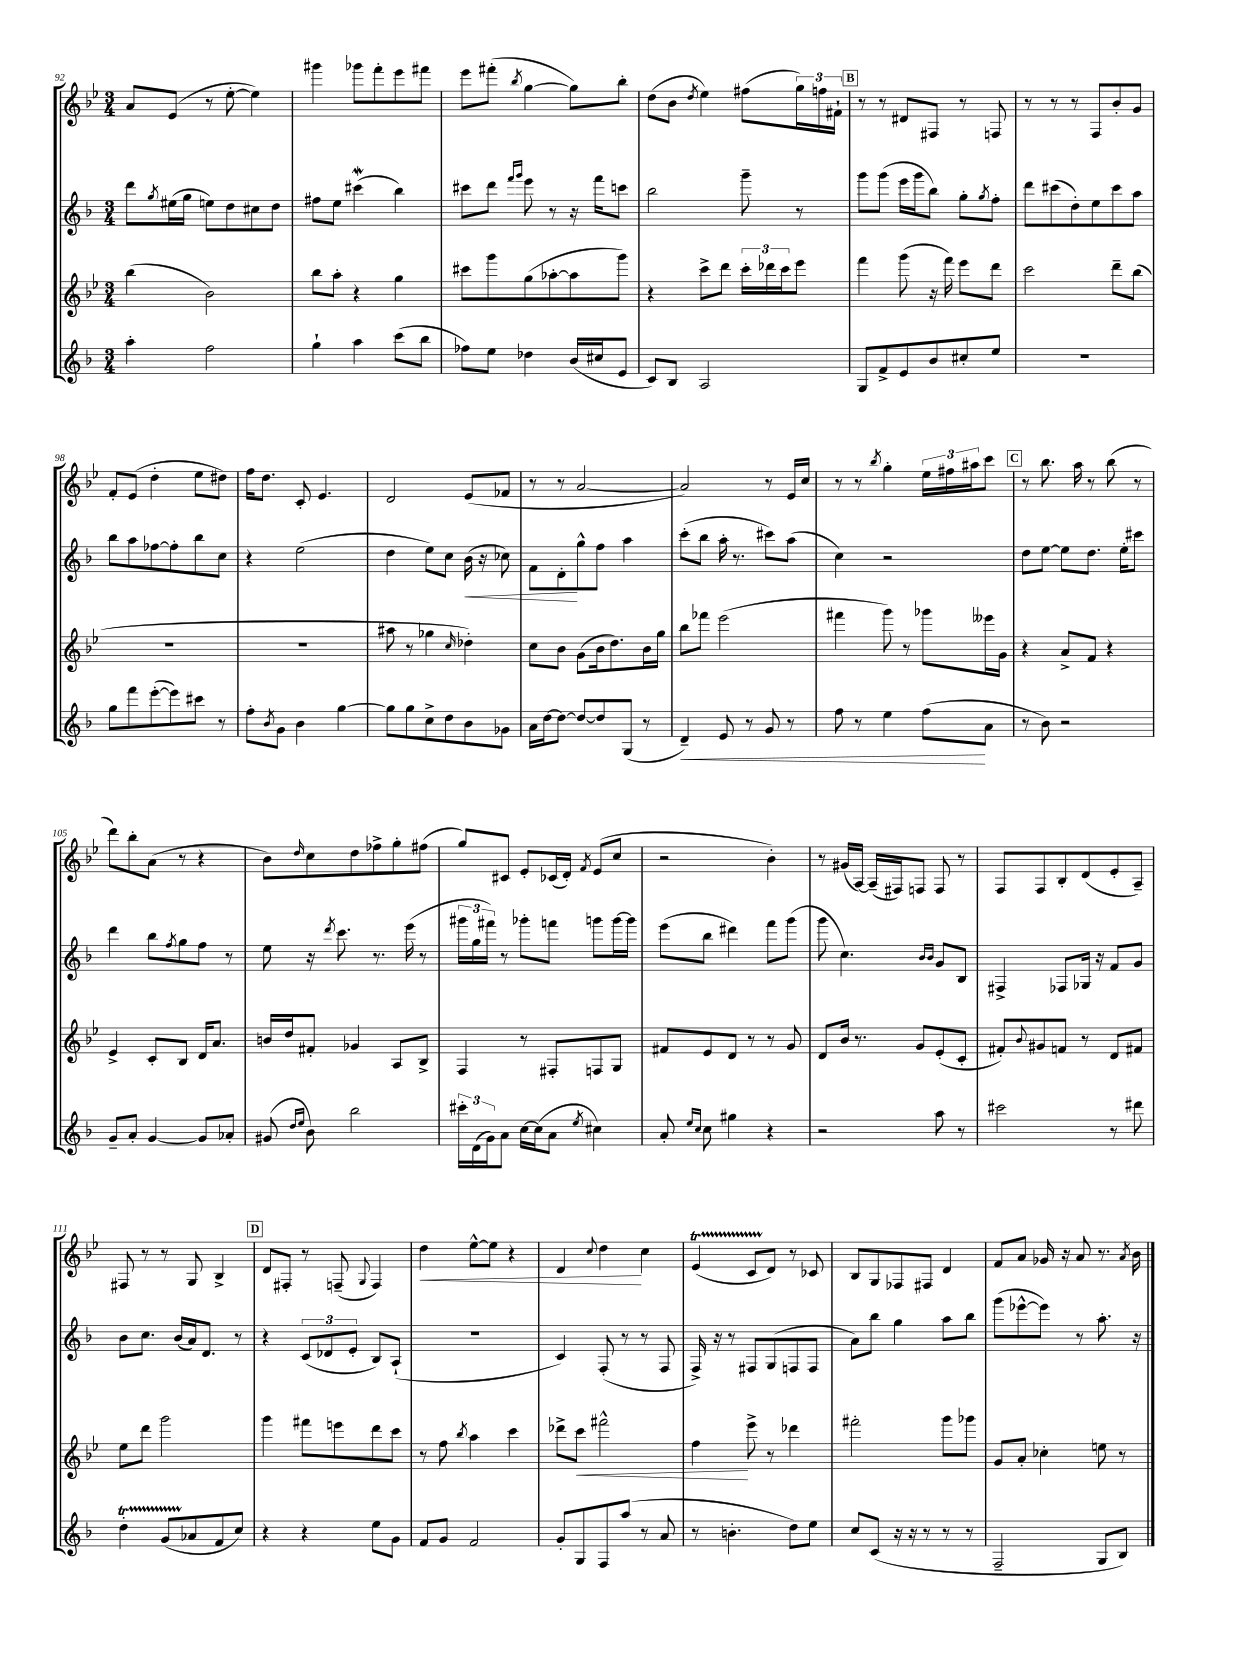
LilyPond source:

<<
\new StaffGroup <<
\new Staff = "s0" {
    \clef treble \key bes \major \numericTimeSignature \time 3/4
    a'8 ees'8( r8 ees''8~-. ees''4) |
    gis'''4 ges'''8 f'''8-. ees'''8 fis'''8 |
    ees'''8 fis'''8-.( \acciaccatura { bes''8 } g''4~ g''8) bes''8-. |
    d''8( bes'8 \acciaccatura { d''8 } ees''4) fis''8( \tuplet 3/2 { g''16) f''16 fis'16-! } |
    \mark \markup { \box "B" } r8 r8 dis'8 fis8 r8 f8 |
    r8 r8 r8 f8 bes'8-. g'8 |
    f'8-. ees'8( d''4-. ees''8 dis''8) |
    f''16 d''8. c'8-. ees'4. |
    d'2 ees'8( fes'8 |
    r8 r8 a'2~ |
    a'2) r8 ees'16 c''16 |
    r8 r8 \acciaccatura { bes''8 } g''4-. \tuplet 3/2 { ees''16 fis''16 ais''16 } c'''8 |
    \mark \markup { \box "C" } r8 bes''8. a''16 r8 bes''8( r8 |
    d'''8) bes''8-. a'8( r8 r4 |
    bes'8) \grace { d''16 } c''8 d''8 fes''8-> g''8-. fis''8( |
    g''8) cis'8 ees'8-. ces'16( d'16-.) \acciaccatura { f'8 } ees'8( c''8 |
    r2 bes'4-.) |
    r8 gis'16( a16~) a16--( fis16) f8 f8 r8 |
    f8 f8 bes8-. d'8( ees'8-. a8--) |
    fis8 r8 r8 g8 bes4-> |
    \mark \markup { \box "D" } d'8 fis8-. r8 f8--( \appoggiatura { g8 } f4) |
    d''4\< ees''8~-^ ees''8 r4 |
    d'4 \appoggiatura { c''8 } d''4\! c''4 |
    ees'4\startTrillSpan( c'8 d'8\stopTrillSpan) r8 ces'8 |
    bes8 g8 fes8 fis8 d'4 |
    f'8 a'8 ges'16 r16 a'8 r8. \acciaccatura { a'8 } bes'16 \bar "|." |
}
\new Staff = "s1" {
    \clef treble \key f \major \numericTimeSignature \time 3/4
    d'''8 \acciaccatura { g''8 } eis''16( g''16 e''8) d''8 cis''8 d''8 |
    fis''8 e''8 cis'''4\mordent( bes''4) |
    cis'''8 d'''8 \grace { f'''16 g'''16 } e'''8 r8 r16 f'''16 c'''8 |
    bes''2 g'''8-- r8 |
    \mark \markup { \box "B" } g'''8 g'''8( e'''16 g'''16 bes''8) g''8-. \acciaccatura { g''8 } f''8-. |
    d'''8 cis'''8( d''8-.) e''8 cis'''8 a''8 |
    bes''8 a''8 fes''8~ fes''8-. bes''8 c''8 |
    r4 e''2( |
    d''4 e''8) c''8 bes'16\<( r16 ces''8) |
    f'8 d'8-.\! g''8-^ f''8 a''4 |
    c'''8-.( bes''8 a''16-. r8. cis'''8) a''8( |
    c''4) r2 |
    \mark \markup { \box "C" } d''8 e''8~ e''8 d''8. e''16-. cis'''8 |
    d'''4 bes''8 \acciaccatura { f''8 } g''8 f''8 r8 |
    e''8 r16 \acciaccatura { d'''8 } c'''8. r8. e'''16( r8 |
    \tuplet 3/2 { gis'''16 g''16 fis'''16) } r8 ges'''8-. f'''8 g'''8 g'''16~ g'''16 |
    e'''8( bes''8 dis'''4) f'''8 g'''8( |
    g'''8 c''4.) \grace { bes'16 bes'16 } g'8 bes8 |
    fis4-> fes8 ges16 r16 f'8 g'8 |
    bes'8 c''8. bes'16( a'16) d'8. r8 |
    \mark \markup { \box "D" } r4 \tuplet 3/2 { c'8( des'8 e'8-. } bes8) a8-!( |
    R2. |
    c'4) f8-.( r8 r8 f8 |
    f16->) r16 r8 fis8 g8( f8 f8 |
    a'8) bes''8 g''4 a''8 bes''8 |
    g'''8( ees'''8~-^ ees'''8) r8 a''8.-. r16 \bar "|." |
}
\new Staff = "s2" {
    \clef treble \key bes \major \numericTimeSignature \time 3/4
    bes''4( bes'2) |
    bes''8 a''8-. r4 g''4 |
    cis'''8 g'''8 g''8( aes''8~-. aes''8 g'''8) |
    r4 c'''8-> d'''8 \tuplet 3/2 { c'''16-. des'''16 c'''16 } ees'''8 |
    \mark \markup { \box "B" } f'''4 g'''8( r16 f'''16) ees'''8 d'''8 |
    c'''2 d'''8-- bes''8( |
    R2. |
    R2. |
    ais''8 r8 ges''4 \grace { c''16 } des''4-.) |
    c''8 bes'8 g'8( bes'16 d''8.) bes'16 g''16 |
    bes''8 fes'''8 ees'''2( |
    fis'''4 g'''8) r8 ges'''8 eeses'''16 g'16 |
    \mark \markup { \box "C" } r4 a'8-> f'8 r4 |
    ees'4-> c'8-. bes8 d'16 a'8. |
    b'16 d''16 fis'8-. ges'4 a8 bes8-> |
    f4 r8 fis8-. f8 g8 |
    fis'8 ees'8 d'8 r8 r8 g'8 |
    d'8 bes'16 r8. g'8 ees'8-.( c'8-. |
    fis'8-.) \appoggiatura { bes'8 } gis'8 f'8 r8 d'8 fis'8 |
    ees''8 d'''8 g'''2 |
    \mark \markup { \box "D" } g'''4 fis'''8 e'''8 d'''8 c'''8 |
    r8 f''8 \acciaccatura { bes''8 } a''4 c'''4 |
    des'''8-> c'''8\< fis'''2-^ |
    f''4\! ees'''8-> r8 des'''4 |
    fis'''2-. g'''8 ges'''8 |
    g'8 a'8-. ces''4-. e''8 r8 \bar "|." |
}
\new Staff = "s3" {
    \clef treble \key f \major \numericTimeSignature \time 3/4
    a''4-. f''2 |
    g''4-! a''4 c'''8( bes''8 |
    fes''8) e''8 des''4 bes'16( cis''16 e'8 |
    c'8) bes8 a2 |
    \mark \markup { \box "B" } g8 f'8-> e'8 bes'8 cis''8-. e''8 |
    R2. |
    g''8 f'''8 e'''8~-.( e'''8) cis'''8 r8 |
    f''8-. \acciaccatura { bes'8 } g'8 bes'4 g''4~ |
    g''8 g''8 c''8-> d''8 bes'8 ges'8 |
    a'16 d''16~ d''8~ d''8~ d''8 g8( r8 |
    d'4--\<) e'8 r8 g'8 r8 |
    f''8 r8 e''4 f''8\!( a'8 |
    \mark \markup { \box "C" } r8 bes'8) r2 |
    g'8-- a'8-. g'4~ g'8 aes'8-. |
    gis'8( \grace { d''16 e''16 } bes'8) bes''2 |
    \tuplet 3/2 { cis'''16-. d'16( g'16) } a'8 c''16~ c''16( a'8 \acciaccatura { e''8 } cis''4) |
    a'8-. \grace { e''16 c''16 } c''8 gis''4 r4 |
    r2 a''8 r8 |
    cis'''2 r8 dis'''8 |
    d''4-.\startTrillSpan g'8( aes'8\stopTrillSpan f'8 c''8) |
    \mark \markup { \box "D" } r4 r4 e''8 g'8 |
    f'8 g'8 f'2 |
    g'8-. g8 f8 a''8( r8 a'8 |
    r8 b'4.-. d''8) e''8 |
    c''8 c'8( r16 r16 r8 r8 r8 |
    f2-- g8 bes8) \bar "|." |
}
>>
>>
\layout { \context { \Score currentBarNumber = #92 } }
